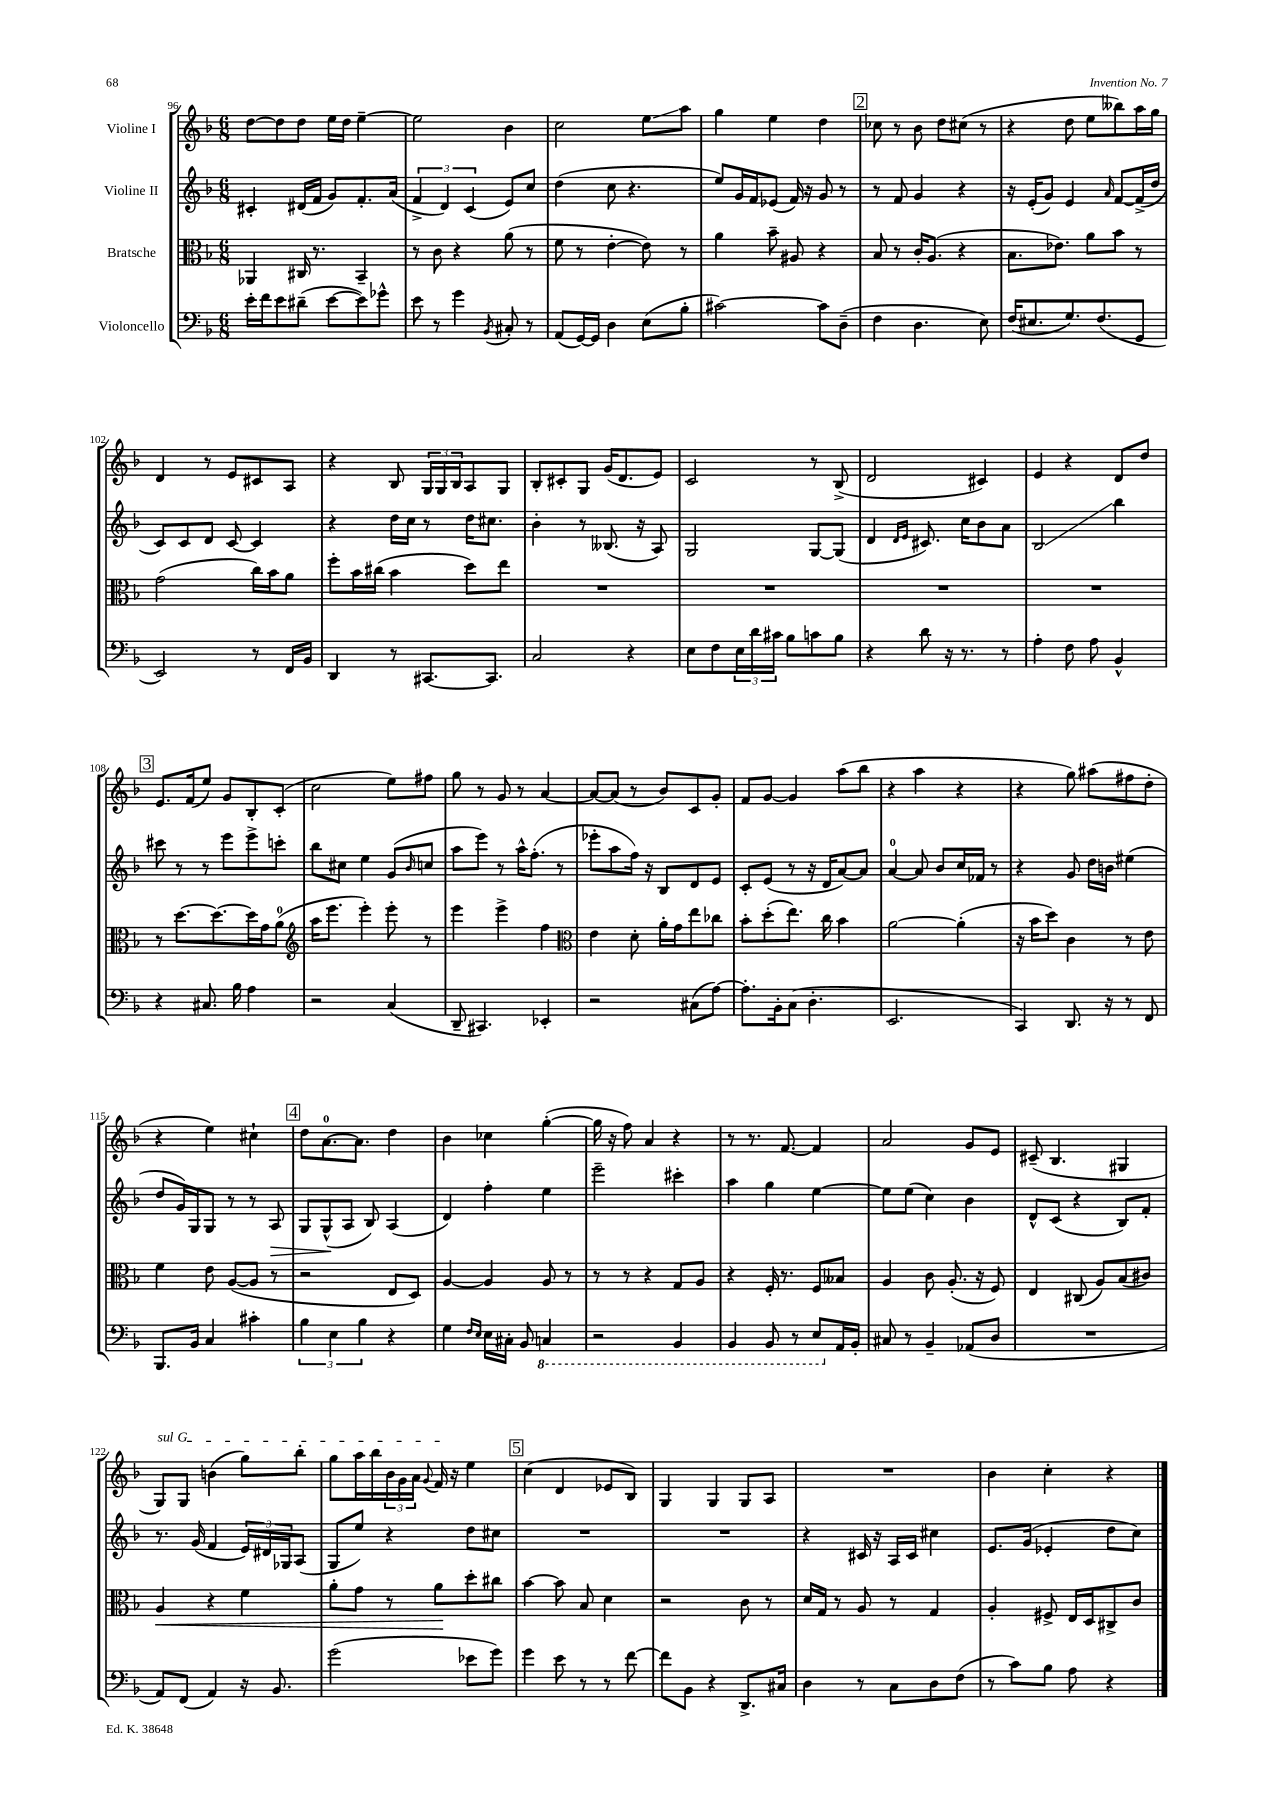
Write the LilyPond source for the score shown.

<<
\new StaffGroup <<
\new Staff = "s0" \with { instrumentName = "Violine I" } {
    \clef treble \key f \major \numericTimeSignature \time 6/8
    d''8~ d''8 d''8 e''16 d''16 e''4~-- |
    e''2 bes'4 |
    c''2 e''8\glissando a''8 |
    g''4 e''4 d''4 |
    \mark \markup { \box "2" } ces''8 r8 bes'8 d''8 cis''8( r8 |
    r4 d''8 e''8 beses''8) a''16 g''16 |
    d'4 r8 e'8 cis'8 a8 |
    r4 bes8 \tuplet 3/2 { g16 g16 bes16 } a8 g8 |
    bes8-. cis'8-. g8 g'16( d'8. e'8) |
    c'2 r8 bes8->( |
    d'2 cis'4) |
    e'4 r4 d'8 d''8 |
    \mark \markup { \box "3" } e'8. f'16( e''8) g'8 bes8-. c'8-.( |
    c''2 e''8) fis''8 |
    g''8 r8 g'8 r8 a'4~ |
    a'8~ a'8( r8 bes'8) c'8 g'8-. |
    f'8 g'8~ g'4 a''8( bes''8 |
    r4 a''4 r4 |
    r4 g''8) ais''8( fis''8 d''8-. |
    r4 e''4) cis''4-! |
    \mark \markup { \box "4" } d''8 a'8.-0~ a'8. d''4 |
    bes'4 ces''4 g''4~-.( |
    g''16 r16 f''8) a'4 r4 |
    r8 r8. f'8.~ f'4 |
    a'2 g'8 e'8 |
    cis'8--( bes4. gis4 |
    \once \override TextSpanner.bound-details.left.text = \markup { \italic "sul G" } g8\startTextSpan) g8 b'4( g''8) bes''8-. |
    g''8 a''16 bes''16 \tuplet 3/2 { bes'16 g'16 a'16 } \appoggiatura { g'8 } f'16\stopTextSpan r16 e''4 |
    \mark \markup { \box "5" } c''4( d'4 ees'8 bes8) |
    g4 g4 g8 a8 |
    R2. |
    bes'4 c''4-. r4 \bar "|." |
}
\new Staff = "s1" \with { instrumentName = "Violine II" } {
    \clef treble \key f \major \numericTimeSignature \time 6/8
    cis'4-. dis'16( f'16 g'8) f'8.-. a'16( |
    \tuplet 3/2 { f'4-> d'4) c'4( } e'8) c''8 |
    d''4( c''8 r4. |
    e''8) g'16 f'16 ees'8( f'16) r16 g'8 r8 |
    \mark \markup { \box "2" } r8 f'8 g'4 r4 |
    r16 e'16-.( g'8) e'4 \grace { a'16 } f'8~ f'16->( d''16 |
    c'8) c'8 d'8 c'8~ c'4 |
    r4 d''16 c''16 r8 d''16 cis''8. |
    bes'4-. r8 beses8.( r16 a8) |
    g2 g8~ g8( |
    d'4 \grace { d'16 e'16 } cis'8.) c''16 bes'8 a'8 |
    bes2\glissando bes''4 |
    \mark \markup { \box "3" } cis'''8 r8 r8 e'''8 e'''8-> c'''8-. |
    bes''8 cis''8 e''4 g'8( \grace { bes'16 } c''8 |
    a''8 e'''8) r8 a''16-^ f''8.-.( r8 |
    ees'''8-. a''8 f''16) r16 bes8 d'8 e'8 |
    c'8-. e'8( r8 r16 d'16 a'8~) a'8 |
    a'4-0~ a'8 bes'8 c''16 fes'16 r8 |
    r4 g'8 d''16 b'16 eis''4( |
    d''8 g'16) g16 g8 r8 r8 a8\> |
    \mark \markup { \box "4" } g8 g8-^\!( a8 bes8) a4( |
    d'4) f''4-. e''4 |
    e'''2-- cis'''4-. |
    a''4 g''4 e''4~ |
    e''8 e''8( c''4) bes'4 |
    d'8-^ c'8( r4 bes8) f'8-. |
    r8. g'16( f'4 \tuplet 3/2 { e'16) dis'16 ges16 } a8( |
    g8 e''8) r4 d''8 cis''8 |
    \mark \markup { \box "5" } R2. |
    R2. |
    r4 cis'16 r16 a16 cis'16 cis''4 |
    e'8. g'16( ees'4-. d''8 c''8) \bar "|." |
}
\new Staff = "s2" \with { instrumentName = "Bratsche" } {
    \clef alto \key f \major \numericTimeSignature \time 6/8
    aes,4 cis16 r8. bes,4-- |
    r8 c'8 r4 a'8( r8 |
    f'8 r8 e'4~-. e'8) r8 |
    a'4 bes'8-- ais8 r4 |
    \mark \markup { \box "2" } bes8 r8 c'16-. a8.( r4 |
    bes8. ees'8.) a'8 bes'8 r8 |
    g'2( c''16) bes'16 a'8 |
    f''8-. bes'16 cis''16( bes'4 d''8) e''8 |
    R2. |
    R2. |
    R2. |
    R2. |
    \mark \markup { \box "3" } r8 d''8.~ d''8.~ d''16 g'16 a'8-0( |
    \clef treble a''16 e'''8. e'''4-.) e'''8-. r8 |
    e'''4 e'''4-> f''4 |
    \clef alto e'4 d'8-. a'16-. g'16 e''8 ces''8 |
    bes'8-. d''8-.( e''8.) c''16 bes'4 |
    a'2~ a'4-.( |
    r16 bes'16 d''8) c'4 r8 e'8 |
    f'4 e'8 a8~( a8 r8 |
    \mark \markup { \box "4" } r2 e8 d8) |
    a4~ a4 a8 r8 |
    r8 r8 r4 g8 a8 |
    r4 f16-. r8. f8 beses8 |
    a4 c'8 a8.-.( r16 f8) |
    e4 cis8( a8) bes8( cis'8) |
    a4\< r4 f'4 |
    a'8-. g'8 r8 a'8\! d''8-. cis''8 |
    \mark \markup { \box "5" } bes'4~ bes'8 bes8 d'4 |
    r2 c'8 r8 |
    d'16 g16 r8 a8 r8 g4 |
    a4-. fis8-> e16 d16 cis8-> c'8 \bar "|." |
}
\new Staff = "s3" \with { instrumentName = "Violoncello" } {
    \clef bass \key f \major \numericTimeSignature \time 6/8
    e'16-. f'16 e'8 dis'8--( e'8~ e'8) ges'8-^ |
    e'8 r8 g'4 \acciaccatura { bes,8 } cis8-. r8 |
    a,8( g,16~) g,16 d4 e8( bes8-. |
    cis'2~) cis'8 d8--( |
    \mark \markup { \box "2" } f4 d4. e8) |
    f16( eis8. g8.) f8.( g,8 |
    e,2) r8 f,16 bes,16 |
    d,4 r8 cis,8.~ cis,8. |
    c2 r4 |
    e8 f8 \tuplet 3/2 { e16 d'16 cis'16 } bes8 c'8 bes8 |
    r4 d'8 r16 r8. r8 |
    a4-. f8 a8 bes,4-^ |
    \mark \markup { \box "3" } r4 cis8. bes16 a4 |
    r2 c4( |
    d,8-- cis,4.) ees,4-. |
    r2 cis8( a8~) |
    a8.-. bes,16-. c8( d4.-. |
    e,2. |
    c,4) d,8. r16 r8 f,8 |
    bes,,8. bes,16 c4 cis'4-. |
    \mark \markup { \box "4" } \tuplet 3/2 { bes4 e4 bes4 } r4 |
    g4 \grace { f16 e16 } e16 cis16-. bes,8 \ottava #-1 c,!4 |
    r2 bes,,4 |
    bes,,4 bes,,8 r8 e,8 \ottava #0 a,16 bes,16-. |
    cis8 r8 bes,4-- aes,8( d8 |
    R2. |
    a,8) f,8( a,4) r16 bes,8. |
    g'2( ees'8 g'8) |
    \mark \markup { \box "5" } g'4 e'8 r8 r8 f'8~ |
    f'8 bes,8 r4 d,8.-> cis16 |
    d4 r8 c8 d8 f8( |
    r8 c'8) bes8 a8 r4 \bar "|." |
}
>>
>>
\layout { \context { \Score currentBarNumber = #96 } }
